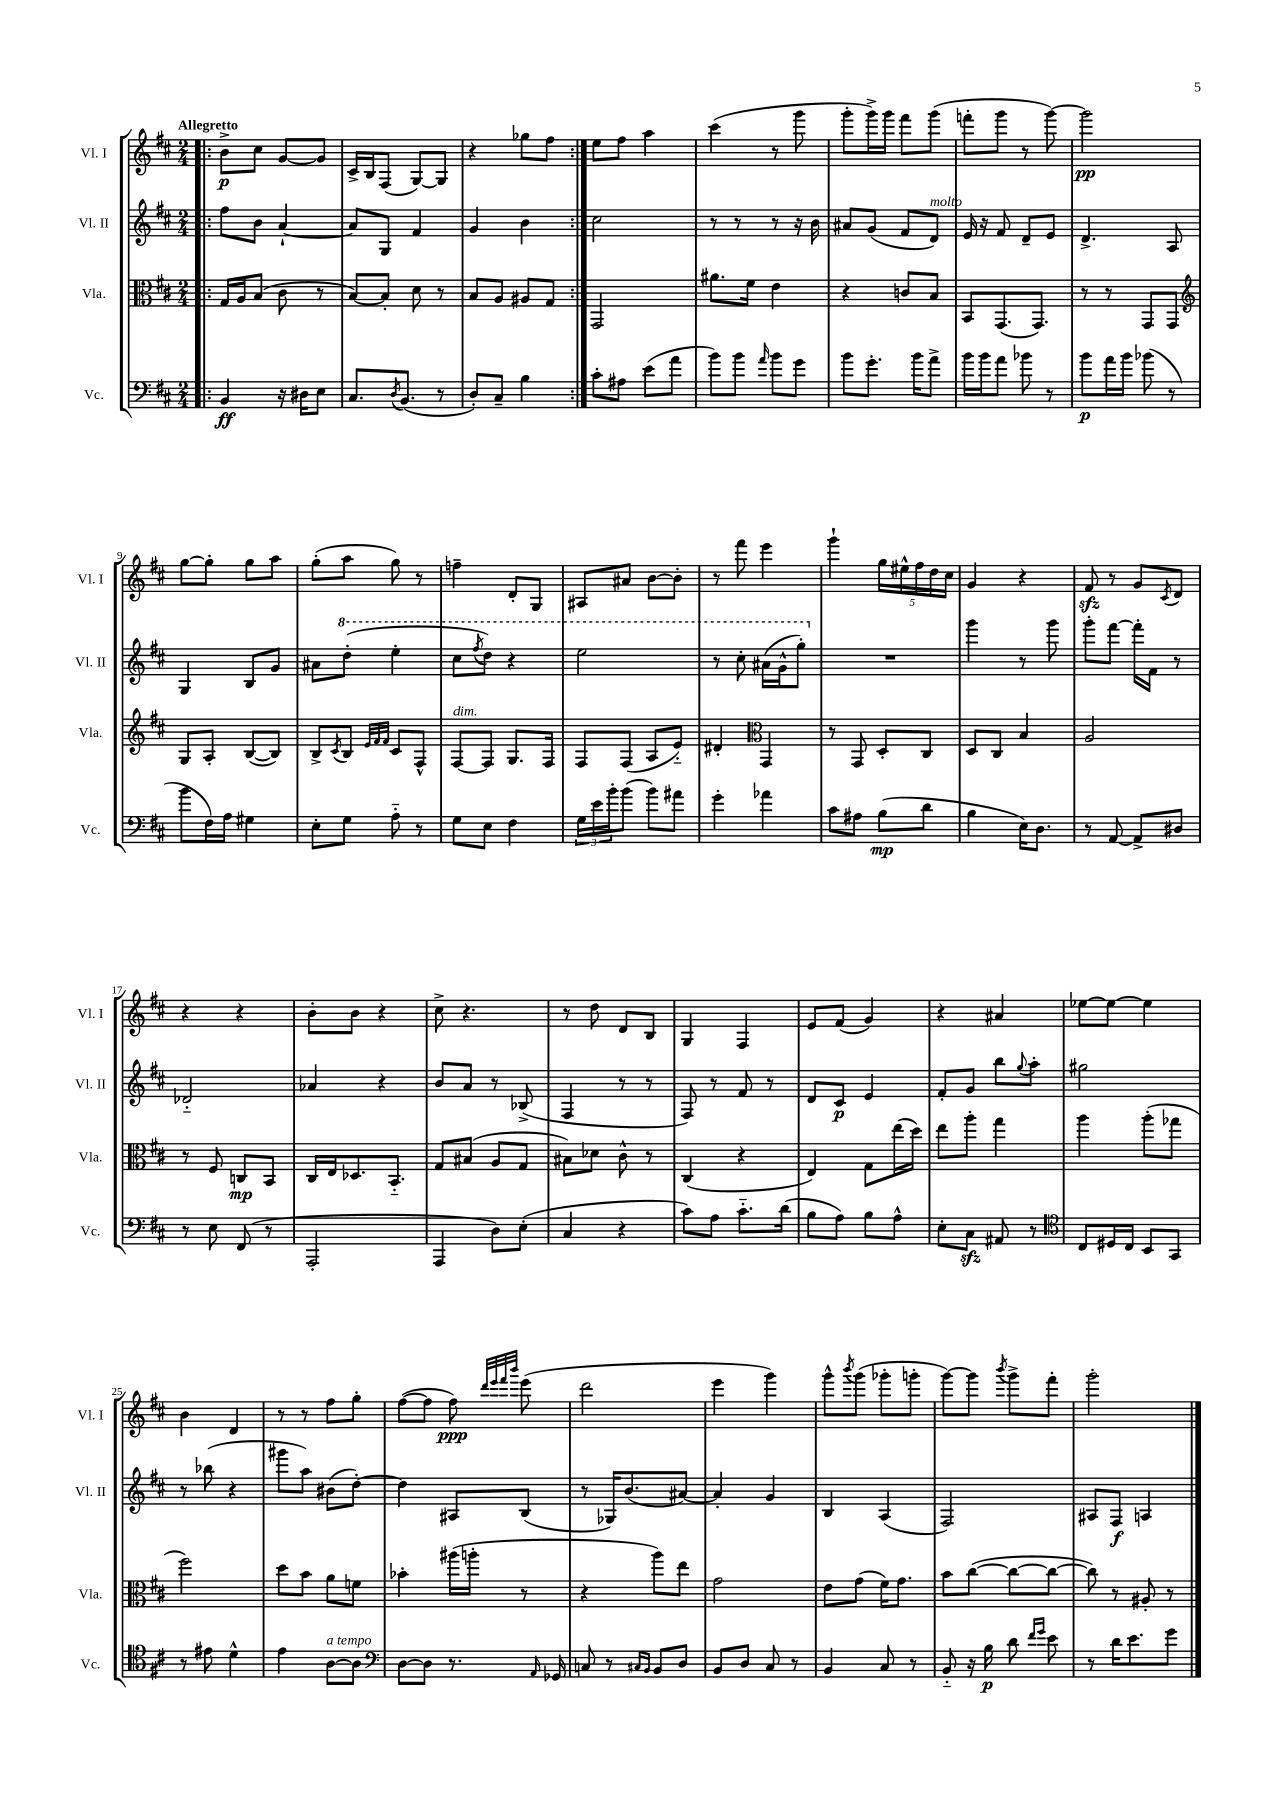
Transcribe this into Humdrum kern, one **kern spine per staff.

**kern	**kern	**kern	**kern
*staff4	*staff3	*staff2	*staff1
*clefF4	*clefC3	*clefG2	*clefG2
*k[f#c#]	*k[f#c#]	*k[f#c#]	*k[f#c#]
*M2/4	*M2/4	*M2/4	*M2/4
=!|:	=!|:	=!|:	=!|:
4BB	16G	8ff#	8b^
.	16A	.	.
.	(8B	8b	8cc#
16r	8c#	[4a`	[8g
16D#	.	.	.
8E	8r	.	8g]
=	=	=	=
8.C#	[8B)	8a]	16c#^
.	.	.	16B
.	8B']	8G	(8F#
8qD	.	.	.
(8.BB	.	.	.
.	8d	4f#	[8G)
8r	8r	.	8G]
=	=	=	=
8D')	8B	4g	4r
8C#~	8A	.	.
4B	8A#	4b	8gg-
.	8G	.	8ff#
=:|!	=:|!	=:|!	=:|!
8c#'	2GG	2cc#	8ee
8A#	.	.	8ff#
(8e	.	.	4aa
8a	.	.	.
=	=	=	=
8b)	8.a#	8r	(4ccc#
8b	.	8r	.
.	16f#	.	.
16qqa	.	.	.
8b	4e	8r	8r
8g	.	16r	8ggg
.	.	16b	.
=	=	=	=
8b	4r	8a#	8ggg'
8.g'	.	(8g	16ggg^)
.	.	.	16ggg
.	8c	8f#	8fff#
16b	.	.	.
8a^	8B	8d)	(8ggg
=	=	=	=
16b	8BB	16e	8fff'
16b	.	16r	.
8a	(8.GG	8f#	8ggg
8b-	.	8d~	8r
.	8.GG)	.	.
8r	.	8e	[8ggg)
=	=	=	=
8b	8r	4.d^	2ggg]
16a	8r	.	.
16b	.	.	.
(8b-	8GG	.	.
8r	8GG	8A	.
=	=	=	=
*	*clefG2	*	*
8b	8G	4G	[8gg
16F#)	8A'	.	8gg']
16A	.	.	.
4G#	([8B	8B	8gg
.	8B])	8g	8aa
=	=	=	=
8E'	8B^	8a#	(8gg'
.	8qc#	.	.
8G	8B	(8ddd'	8aa
.	32qqe	.	.
.	32qqf#	.	.
.	32qqf#	.	.
8A'~	8c#	4eee'	8gg)
8r	8F#^^	.	8r
=	=	=	=
8G	[8F#	8ccc#	4ff~
.	.	8qfff#	.
8E	8F#]	8ddd)	.
4F#	8.G	4r	8d'
.	.	.	8G
.	16F#	.	.
=	=	=	=
24G	8F#	2eee	8A#
24e	.	.	.
24b'	.	.	.
(8b	(8F#	.	8a#
8b)	8A	.	[8b
8a#	8e'~)	.	8b']
=	=	=	=
4g'	4d#'	8r	8r
.	.	8ccc#'	8fff#
*	*clefC3	*	*
4a-	4GG	(16aa#	4eee
.	.	16gg^^	.
.	.	8ggg')	.
=	=	=	=
8c#	8r	2r	4ggg`
8A#	8GG	.	.
(8B	8D'	.	20gg
.	.	.	20ee#^^
.	.	.	20ff#
8d	8C#	.	.
.	.	.	20dd
.	.	.	20cc#
=	=	=	=
4B	8D	4ggg	4g
.	8C#	.	.
16E)	4B	8r	4r
8.D	.	.	.
.	.	8ggg	.
=	=	=	=
8r	2A	8ggg'	8f#
[8AA	.	[8fff#	8r
8AA^]	.	16fff#']	8g
.	.	16f#	.
.	.	.	8qc#
8D#	.	8r	8d
=	=	=	=
8r	8r	2d-'~	4r
8E	8F#	.	.
(8FF#	8C	.	4r
8r	8BB	.	.
=	=	=	=
2AAA'	16C#	4a-	8b'
.	16E	.	.
.	8.D-	.	8b
.	.	4r	4r
.	8.BB'~	.	.
=	=	=	=
4AAA	8G	8b	8cc#^
.	(8B#	8a	4.r
8D)	8A	8r	.
(8E'	8G	(8B-^	.
=	=	=	=
4C#	8B#)	4F#	8r
.	8d-	.	8dd
4r	8c#^^	8r	8d
.	8r	8r	8B
=	=	=	=
8c#)	(4C#	8F#)	4G
8A	.	8r	.
8.c#'~	4r	8f#	4F#
.	.	8r	.
(16d	.	.	.
=	=	=	=
8B	4E)	8d	8e
8A)	.	8c#	(8f#
8B	8G	4e	4g)
8A^^	(16ee	.	.
.	16dd)	.	.
=	=	=	=
8E'	8ee	8f#'	4r
8C#	8aa'	8g	.
8AA#	4gg	8bb	4a#
.	.	8qqgg	.
8r	.	8aa'	.
=	=	=	=
*clefC4	*	*	*
8C#	4aa	2gg#	[8ee-
16D#	.	.	8ee-_
16C#	.	.	.
8BB	(8aa'	.	4ee-]
8GG	8gg-	.	.
=	=	=	=
8r	2ff#)	8r	4b
8e#	.	(8bb-	.
4d^^	.	4r	4d
=	=	=	=
4e	8dd	8ggg#	8r
.	8b	8aa)	8r
[8A	8a	(8b#	8ff#
8A]	8f	[8dd')	8gg'
=	=	=	=
*clefF4	*	*	*
[8D	4b-'	4dd]	([8ff#
8D]	.	.	8ff#]
8.r	(16aa#	8A#	8ff#)
.	16aa'	.	.
.	.	.	32qqddd
.	.	.	32qqeee
.	.	.	32qqfff#
.	.	.	32qqbbb
.	8r	(8B	(8eee
16qqAA	.	.	.
16GG-	.	.	.
=	=	=	=
8C	4r	8r	2ddd
8r	.	16G-)	.
.	.	(8.b	.
16qqC#	.	.	.
16qqBB	.	.	.
8BB	8aa)	.	.
8D	8ee	[8a#)	.
=	=	=	=
8BB	2g	4a#']	4eee
8D	.	.	.
8C#	.	4g	4ggg)
8r	.	.	.
=	=	=	=
4BB	8e	4B	8ggg^^
.	.	.	8qbbb
.	(8g	.	(8ggg
8C#	16f#)	(4A	8ggg-'
.	8.g	.	.
8r	.	.	8ggg'
=	=	=	=
8BB'~	8b	2F#)	[8ggg)
16r	([8cc#	.	8ggg]
16B	.	.	.
.	.	.	8qbbb
8d	8cc#_	.	8ggg^
16qqf#	.	.	.
16qqg	.	.	.
8e	8cc#_	.	8fff#'
=	=	=	=
8r	8cc#])	8A#	2ggg'
16d	8r	8F#	.
8.e	.	.	.
.	8A#'	4A	.
8g	8r	.	.
==	==	==	==
*-	*-	*-	*-
